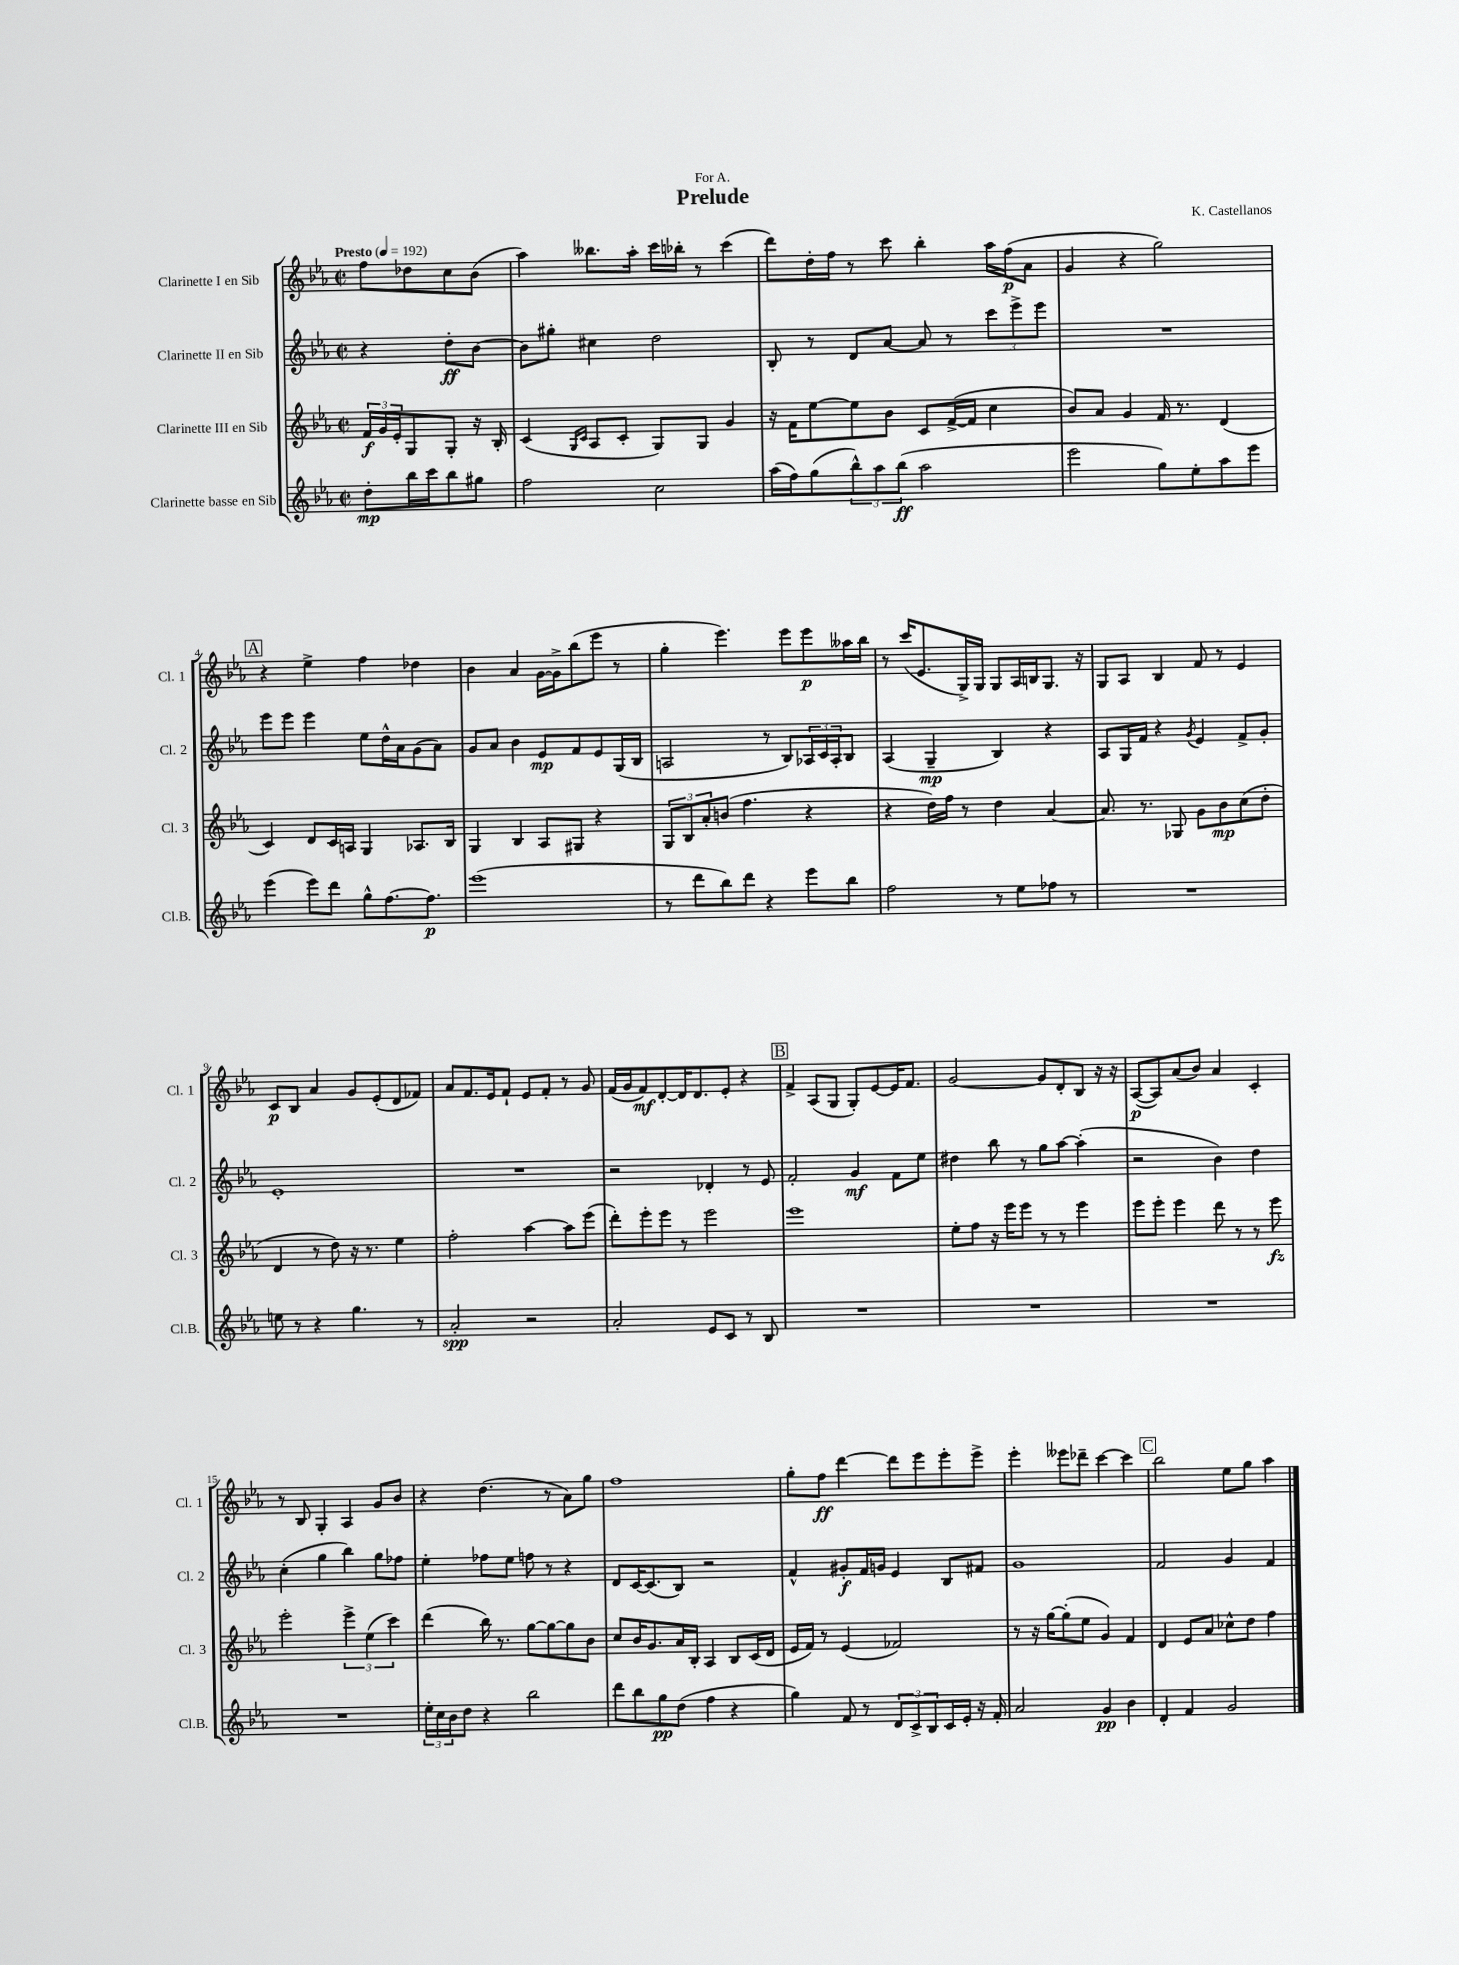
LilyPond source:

\header { title = "Prelude" composer = "K. Castellanos" dedication = "For A." }
<<
\new StaffGroup <<
\new Staff = "s0" \with { instrumentName = "Clarinette I en Sib" shortInstrumentName = "Cl. 1" } {
    \clef treble \key ees \major \defaultTimeSignature \time 2/2 \partial 2 \tempo "Presto" 4 = 192
    f''8 des''8 c''8 bes'8( |
    aes''4) beses''8. aes''16-. c'''16 bes''16-. r8 c'''4( |
    d'''8) d''16-. f''16 r8 c'''8 bes''4-. aes''16 f''16\p( aes'8 |
    g'4 r4 g''2) |
    \mark \markup { \box "A" } r4 ees''4-> f''4 des''4 |
    bes'4 aes'4 g'16~ g'16-> bes''8( ees'''8 r8 |
    g''4-. ees'''4.) ees'''8 ees'''8\p aeses''16 bes''16 |
    r8 c'''16( ees'8. g16->) g16 g8 aes16 b16 g8. r16 |
    g8 aes8 bes4 f'8 r8 ees'4 |
    c'8\p bes8 aes'4 g'8 ees'8-.( d'8 fes'8) |
    aes'8 f'8. ees'16 f'8-! ees'8 f'8-. r8 g'8 |
    f'16( g'16 f'8\mf) d'8~-. d'16 d'8. ees'8-. r4 |
    \mark \markup { \box "B" } f'4-> aes8( g8 g8-.) ees'8~ ees'16 f'8. |
    g'2~ g'8 d'8-. bes8 r16 r16 |
    aes8~\p( aes8) aes'8( bes'8) aes'4 c'4-. |
    r8 bes8 g4-. aes4 g'8 bes'8 |
    r4 d''4.( r8 aes'8) g''8 |
    f''1 |
    g''8-. f''8\ff d'''4~ d'''8 ees'''8 ees'''8-. ees'''8-> |
    ees'''4-. eeses'''8 des'''8-- c'''4~ c'''4 |
    \mark \markup { \box "C" } bes''2 ees''8 g''8 aes''4 \bar "|." |
}
\new Staff = "s1" \with { instrumentName = "Clarinette II en Sib" shortInstrumentName = "Cl. 2" } {
    \clef treble \key ees \major \defaultTimeSignature \time 2/2 \partial 2
    r4 d''8-.\ff bes'8~ |
    bes'8 gis''8-. cis''4 d''2 |
    bes8-. r8 d'8 aes'8~ aes'8 r8 \tuplet 3/2 { c'''8 ees'''8-> ees'''8 } |
    R1 |
    \mark \markup { \box "A" } ees'''8 ees'''8 ees'''4 ees''8 d''16-^ aes'16 g'8( aes'8) |
    g'8 aes'8 bes'4 ees'8\mp f'8 ees'8 g16( bes16 |
    a2 r8 bes8) \tuplet 3/2 { aes16 c'16 aes16-. } bes8 |
    aes4( g4--\mp bes4) r4 |
    aes8 g16 f'16 r4 \acciaccatura { g'8 } ees'4 f'8-> g'8-. |
    ees'1-. |
    R1 |
    r2 des'4-. r8 ees'8 |
    \mark \markup { \box "B" } f'2-. g'4\mf f'8 ees''8 |
    dis''4 bes''8 r8 g''8 aes''8~ aes''4-.( |
    r2 bes'4) d''4 |
    c''4-.( g''4 bes''4) g''8 fes''8 |
    ees''4-. fes''8 ees''8 f''8 r8 r4 |
    d'8 c'16~ c'8.( bes8) r2 |
    f'4-^ gis'8-.\f f'16 g'16 ees'4 bes8 fis'8 |
    g'1 |
    \mark \markup { \box "C" } f'2 g'4 f'4 \bar "|." |
}
\new Staff = "s2" \with { instrumentName = "Clarinette III en Sib" shortInstrumentName = "Cl. 3" } {
    \clef treble \key ees \major \defaultTimeSignature \time 2/2 \partial 2
    \tuplet 3/2 { f'16\f g'16 ees'16-. } g8 g8-. r16 bes16-. |
    c'4( \grace { g16 c'16 } aes8 c'8-. g8) g8 g'4 |
    r16 f'16 ees''8~ ees''8 bes'8 c'8 f'16~->( f'16 c''4 |
    bes'8) aes'8 g'4 f'16 r8. d'4( |
    \mark \markup { \box "A" } c'4) d'8 c'16 a16 g4 aes8. bes16 |
    g4 bes4 aes8 gis8 r4 |
    \tuplet 3/2 { g8 bes8 aes'8-. } b'8( f''4. r4 |
    r4 d''16) f''16 r8 d''4 aes'4~ |
    aes'8. r8. ges8 g'8 bes'8\mp c''8( d''8-. |
    d'4 r8 d''8) r16 r8. ees''4 |
    f''2-. aes''4~ aes''8 ees'''8( |
    d'''8-.) ees'''8-. ees'''8 r8 ees'''2 |
    \mark \markup { \box "B" } ees'''1 |
    ees''8-. f''8 r16 ees'''16 ees'''8 r8 r8 ees'''4 |
    ees'''8 ees'''8-. ees'''4 d'''8 r8 r8 ees'''8\fz |
    ees'''2-. \tuplet 3/2 { ees'''4-> ees''4( c'''4) } |
    d'''4( bes''16) r8. g''8~ g''8~ g''8 bes'8 |
    c''8 bes'16 g'8. aes'16 bes16-. aes4 bes8 c'16( d'16 |
    ees'16 f'16) r8 ees'4( fes'2) |
    r8 r16 g''16~ g''8-.( ees''8 g'4) f'4 |
    \mark \markup { \box "C" } d'4 ees'8 aes'8 ces''8-^ d''8 f''4 \bar "|." |
}
\new Staff = "s3" \with { instrumentName = "Clarinette basse en Sib" shortInstrumentName = "Cl.B." } {
    \clef treble \key ees \major \defaultTimeSignature \time 2/2 \partial 2
    d''8-.\mp bes''16 c'''16 bes''8 gis''8 |
    f''2 c''2 |
    aes''16( f''16) g''8( \tuplet 3/2 { bes''8-^) aes''8 bes''8\ff( } aes''2 |
    ees'''2 g''8) ees''8-. aes''8 ees'''8 |
    \mark \markup { \box "A" } ees'''4( ees'''8) d'''8 g''8-^ f''8.~ f''8.\p |
    ees'''1( |
    r8 d'''8 bes''8) d'''8 r4 ees'''8 bes''8 |
    f''2 r8 ees''8 fes''8 r8 |
    R1 |
    e''8 r8 r4 g''4. r8 |
    aes'2-.\spp r2 |
    aes'2-. ees'8 c'8 r8 bes8 |
    \mark \markup { \box "B" } R1 |
    R1 |
    R1 |
    R1 |
    \tuplet 3/2 { ees''16-. c''16 bes'16 } d''8 r4 bes''2 |
    d'''8 bes''8 g''8\pp d''8( f''4 r4 |
    g''4) f'8 r8 \tuplet 3/2 { d'8 c'8-> bes8 } c'16 ees'16-. r16 f'16-. |
    aes'2 g'4\pp bes'4 |
    \mark \markup { \box "C" } d'4-. f'4 g'2 \bar "|." |
}
>>
>>
